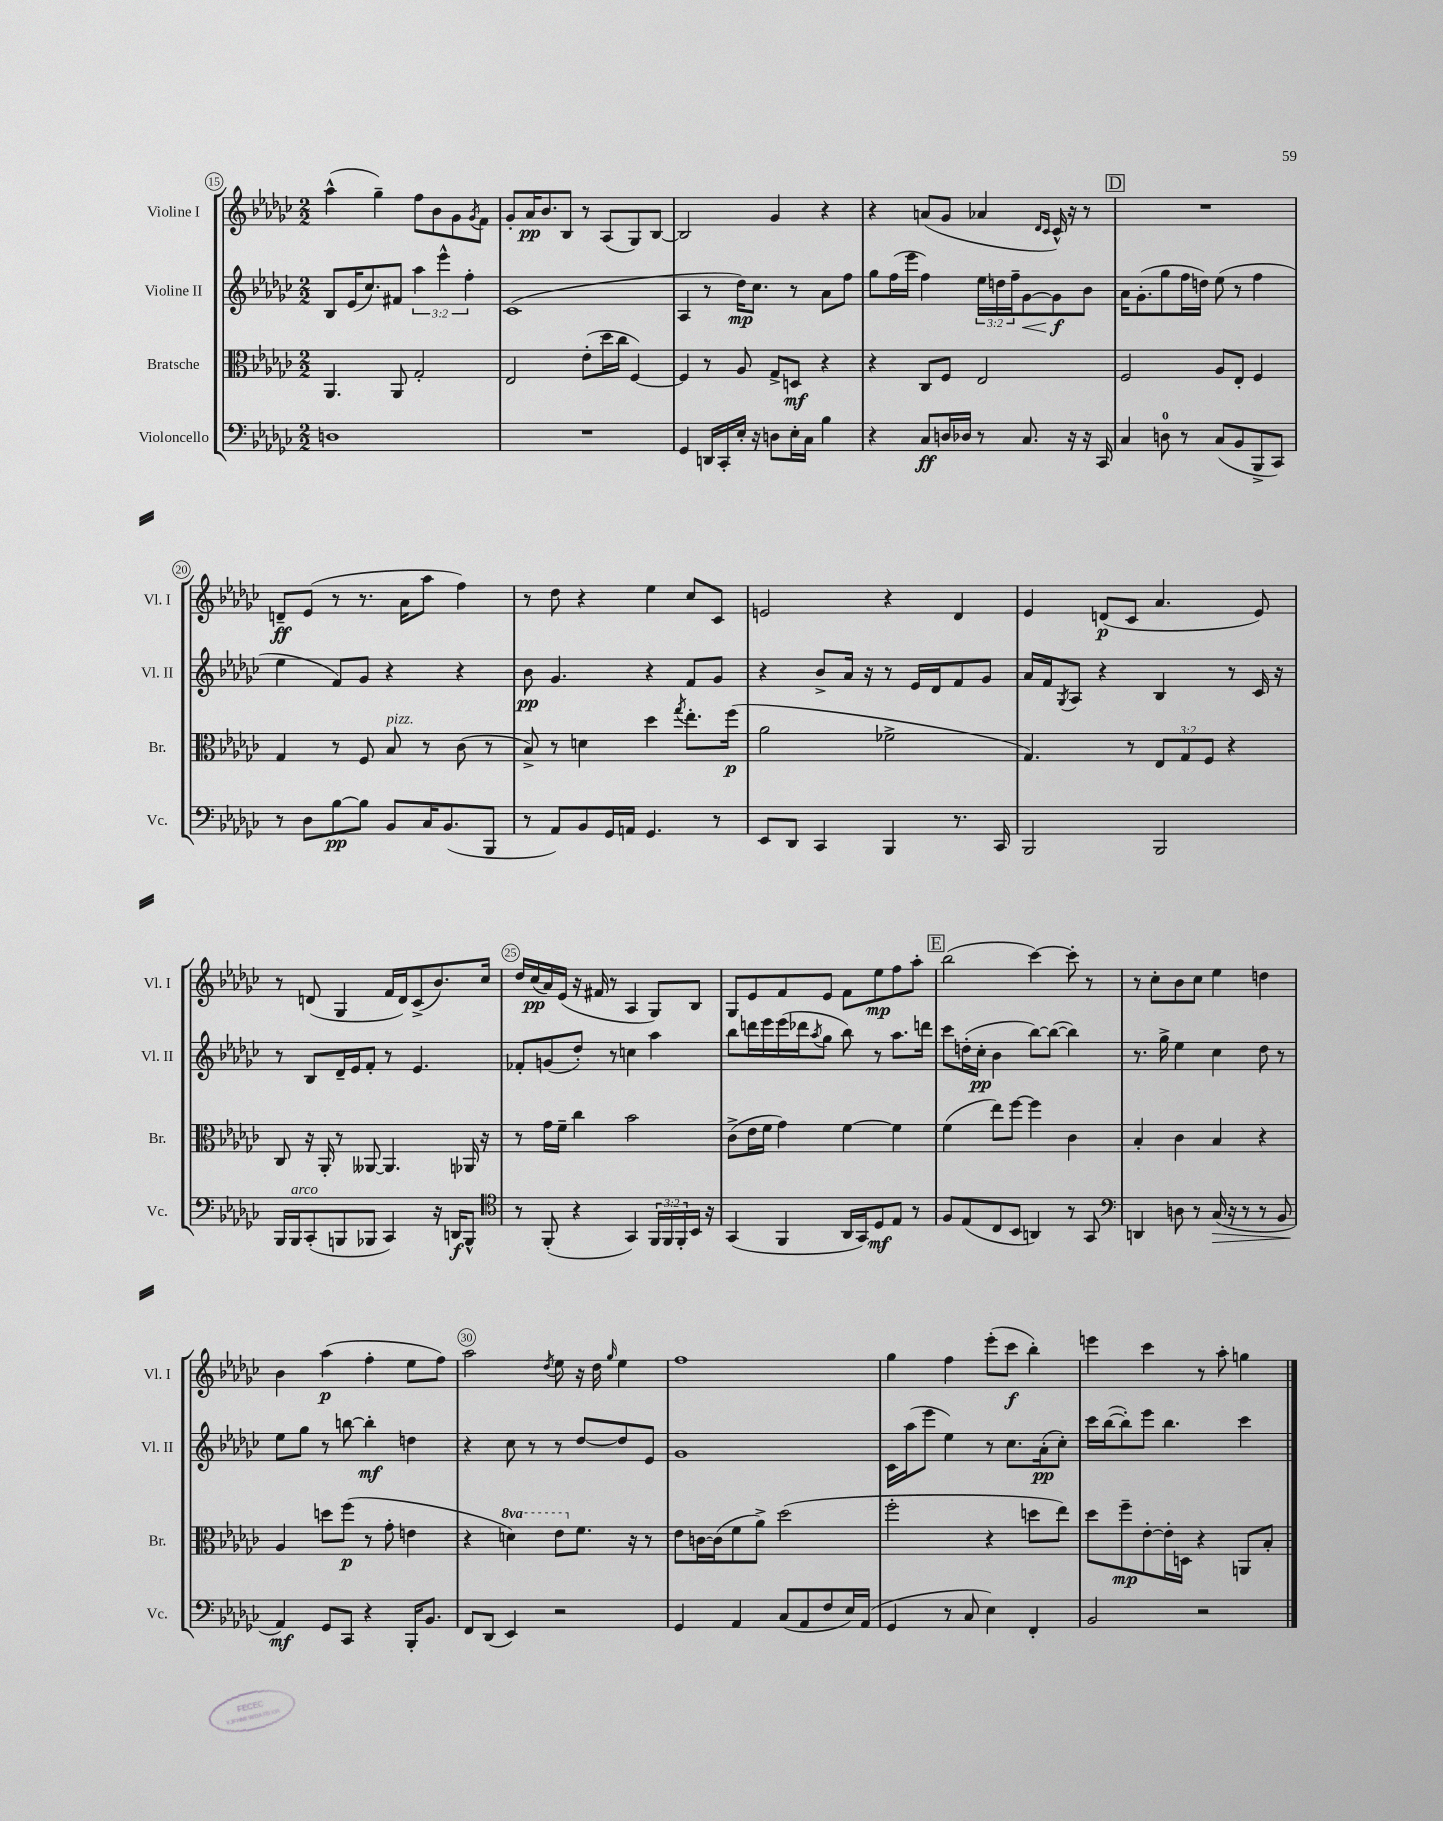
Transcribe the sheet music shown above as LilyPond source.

<<
\new StaffGroup <<
\new Staff = "s0" \with { instrumentName = "Violine I" shortInstrumentName = "Vl. I" } {
    \clef treble \key ges \major \numericTimeSignature \time 2/2
    aes''4-^( ges''4--) f''8 bes'8 ges'8 \acciaccatura { ges'8 } f'8 |
    ges'8-. aes'16\pp bes'8. bes8 r8 aes8( ges8) bes8~ |
    bes2 ges'4 r4 |
    r4 a'8( ges'8 aes'4 \grace { des'16 ces'16 } ces'16-^) r16 r8 |
    \mark \markup { \box "D" } R1 |
    d'8--\ff ees'8( r8 r8. aes'16 aes''8 f''4) |
    r8 des''8 r4 ees''4 ces''8 ces'8 |
    e'2 r4 des'4 |
    ees'4 d'8\p( ces'8 aes'4. ees'8) |
    r8 d'8( ges4 f'16 d'16) ces'8->( bes'8.) ces''16 |
    des''16 ces''16\pp( aes'16) ees'16( r16 fis'16 r8 aes4 ges8) bes8 |
    ges8 ees'8 f'8 ees'8 f'8 ees''8\mp f''8 aes''8-. |
    \mark \markup { \box "E" } bes''2( ces'''4~) ces'''8-. r8 |
    r8 ces''8-. bes'8 ces''8 ees''4 d''4 |
    bes'4 aes''4\p( f''4-. ees''8 f''8) |
    aes''2 \acciaccatura { des''8 } ees''8 r16 des''16 \grace { ges''16 } ees''4 |
    f''1 |
    ges''4 f''4 ees'''8-.( ces'''8\f bes''4-.) |
    e'''4 ces'''4 r8 aes''8-. g''4 \bar "|." |
}
\new Staff = "s1" \with { instrumentName = "Violine II" shortInstrumentName = "Vl. II" } {
    \clef treble \key ges \major \numericTimeSignature \time 2/2 \override Staff.TupletNumber.text = #tuplet-number::calc-fraction-text
    bes8 ees'16( ces''8.) fis'8 \tuplet 3/2 { aes''4 ees'''4-^ f''4-. } |
    ces'1( |
    aes4 r8 des''16\mp) ces''8. r8 aes'8 f''8 |
    ges''8 f''16( ees'''16 f''4) \tuplet 3/2 { ees''16 d''16 f''16-- } ges'8~\< ges'8\f\! bes'8 |
    \mark \markup { \box "D" } aes'16 ges'8.-.( ges''8 f''16 d''16) ees''8( r8 f''4 |
    ees''4 f'8) ges'8 r4 r4 |
    bes'8\pp ges'4. r4 f'8 ges'8 |
    r4 bes'8-> aes'16 r16 r8 ees'16 des'16 f'8 ges'8 |
    aes'16 f'16 \acciaccatura { ges8 } aes8 r4 bes4 r8 ces'16 r16 |
    r8 bes8 des'16-- ees'16 f'8-. r8 ees'4. |
    fes'8-. g'8( des''8-.) r8 c''4 aes''4 |
    bes''8 d'''16 ees'''16 ees'''16( des'''16 \acciaccatura { aes''8 } ges''8 bes''8) r8 aes''8. d'''16 |
    \mark \markup { \box "E" } ces'''8 d''16-.( ces''16-.\pp bes'4 bes''8~) bes''8~( bes''4) |
    r8. ges''16-> ees''4 ces''4 des''8 r8 |
    ees''8 ges''8 r8 b''8~ b''4-.\mf d''4 |
    r4 ces''8 r8 r8 des''8~ des''8 ees'8 |
    ges'1 |
    ces'16 aes''16( ees'''8 ees''4) r8 ces''8. aes'16-.\pp( ces''8-.) |
    ces'''16 bes''16~( bes''8-.) ees'''8 bes''4. ces'''4 \bar "|." |
}
\new Staff = "s2" \with { instrumentName = "Bratsche" shortInstrumentName = "Br." } {
    \clef alto \key ges \major \numericTimeSignature \time 2/2 \override Staff.TupletNumber.text = #tuplet-number::calc-fraction-text \set Staff.ottavationMarkups = #ottavation-simple-ordinals
    aes,4. aes,8 ges2-. |
    ees2 ees'8-.( des''16 ces''16 f4~) |
    f4 r8 aes8 ges8-> d8\mf r4 |
    r4 ces8 f8 ees2 |
    \mark \markup { \box "D" } f2 aes8 ees8-. f4 |
    ges4 r8 f8 bes8^\markup { \italic "pizz." } r8 ces'8( r8 |
    bes8->) r8 d'4 des''4 \acciaccatura { ges''8 } ees''8.-. f''16\p( |
    aes'2 fes'2-> |
    ges4.) r8 \tuplet 3/2 { ees8 ges8 f8 } r4 |
    ces8 r16 aes,16-. r8 aeses,8~ aeses,4. aes,16 r16 |
    r8 ges'16 f'16-- ces''4 bes'2 |
    ces'8->( ees'16 f'16 ges'4) f'4~ f'4 |
    \mark \markup { \box "E" } f'4( ees''8) f''8~ f''4 ces'4 |
    bes4-. ces'4 bes4 r4 |
    aes4 d''8 f''8\p( r8 ges'8-. e'4 |
    r4 \ottava #1 d''4) ees''8 \ottava #0 f'8. r16 r8 |
    ees'8 c'16~ c'16( f'8 aes'8->) des''2( |
    f''2-. r4 d''8 ees''8) |
    des''8 f''8--\mp ees'8~-. ees'16-. d16 r4 a,8 bes8-. \bar "|." |
}
\new Staff = "s3" \with { instrumentName = "Violoncello" shortInstrumentName = "Vc." } {
    \clef bass \key ges \major \numericTimeSignature \time 2/2 \override Staff.TupletNumber.text = #tuplet-number::calc-fraction-text
    d1 |
    R1 |
    ges,4 d,16 ces,16-. ees16-. r16 d8 ees16-. ces16 bes4 |
    r4 ces8\ff d16 des16 r8 ces8. r16 r16 ces,16 |
    \mark \markup { \box "D" } ces4 d8-0 r8 ces8( bes,8 bes,,8-> ces,8) |
    r8 des8 bes8~\pp bes8 bes,8 ces16 bes,8.( bes,,8 |
    r8 aes,8) bes,8 ges,16 a,16 ges,4. r8 |
    ees,8 des,8 ces,4 bes,,4 r8. ces,16 |
    bes,,2 bes,,2 |
    bes,,16 bes,,16^\markup { \italic "arco" } ces,8-.( b,,8 bes,,8 ces,4) r16 d,16\f bes,,8-^ |
    \clef tenor r8 f,8-.( r4 ges,4) \tuplet 3/2 { f,16 f,16 f,16-. } bes,16 r16 |
    ges,4( f,4 aes,16 ges,16) des8\mf ees8 r8 |
    \mark \markup { \box "E" } f8 ees8( ces8 bes,8 a,4) r8 ges,8 |
    \clef bass d,4 d8 r8 ces16\>( r16 r8 r8 bes,8 |
    aes,4\mf\!) ges,8 ces,8 r4 bes,,16-. bes,8. |
    f,8 des,8( ees,4) r2 |
    ges,4 aes,4 ces8( aes,8 f8 ees16) aes,16( |
    ges,4 r8 ces8 ees4) f,4-. |
    bes,2 r2 \bar "|." |
}
>>
>>
\layout { \context { \Score currentBarNumber = #15 \override BarNumber.break-visibility = ##(#f #t #t) barNumberVisibility = #(every-nth-bar-number-visible 5) \override BarNumber.stencil = #(make-stencil-circler 0.1 0.3 ly:text-interface::print) } }
